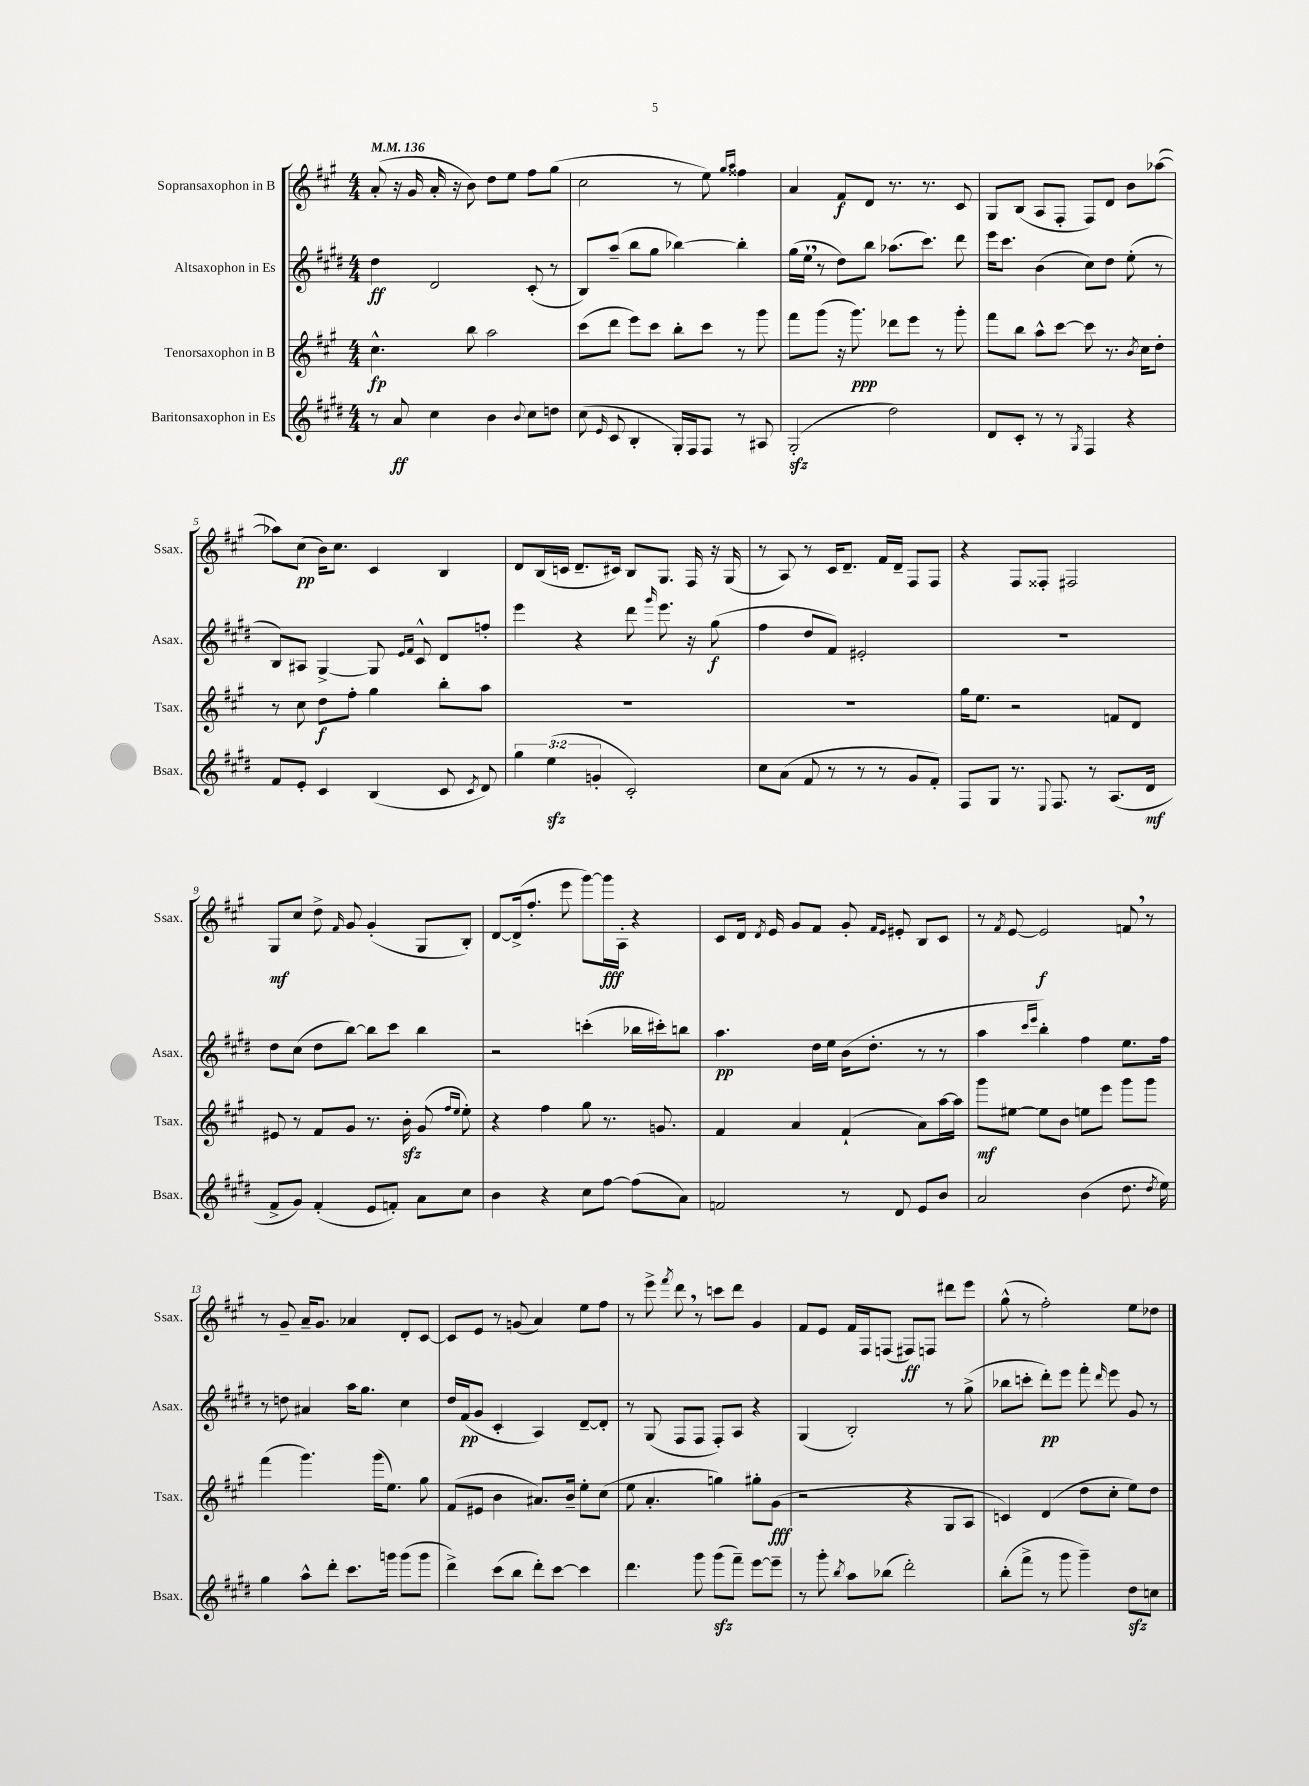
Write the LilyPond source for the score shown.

<<
\new StaffGroup <<
\new Staff = "s0" \with { instrumentName = "Sopransaxophon in B" shortInstrumentName = "Ssax." } {
    \clef treble \key a \major \numericTimeSignature \time 4/4 \tempo 4 = 136
    \autoBeamOff a'8-.( r16 gis'16 a'16-. r16 b'8) d''8[ e''8] fis''8[ gis''8]( |
    cis''2 r8 e''8) \grace { gis''16[ a''16] } fisis''4 |
    a'4 fis'8[\f d'8] r8. r8. cis'8 |
    gis8[ b8]( a8[ fis8]-. fis8[) d'8] b'8[ aes''8]~( |
    aes''8[) cis''8]\pp( b'16[) cis''8.] cis'4 b4 |
    d'8[ b16( c'16] d'8.[-- cis'16]) b8[ gis8.] fis16 r16 gis16( |
    r8 a8) r8 cis'16[ d'8.]-- fis'16[ d'16]-- fis8[ fis8] |
    r4 fis8[ fisis8]-. fis2 |
    gis8[\mf cis''8] d''8-> \grace { fis'16 } gis'8 gis'4-.( gis8[ b8]-.) |
    d'8[~ d'16->( fis''8.]-. e'''8 gis'''8[~) gis'''16\fff a16]-. r4 |
    cis'8[ d'16] \acciaccatura { d'8 } e'16 gis'8[ fis'8] gis'8-. \grace { fis'16[ e'16] } eis'8-. b8[ cis'8] |
    r8 \acciaccatura { fis'8 } e'8~ e'2\f f'8 \breathe r8 |
    r8 gis'8-- a'16[-- gis'8.] aes'4 d'8[-. cis'8]~ |
    cis'8[ e'8] r8 g'8( a'4) e''8[ fis''8] |
    r8 e'''8-> \acciaccatura { fis'''8 } d'''8 \breathe r8 c'''8[ d'''8] gis'4 |
    fis'8[ e'8] fis'16[ fis16 f8]( fis8[\ff) f8] dis'''8[ e'''8] |
    gis''8-^( r8 fis''2-.) e''8[ des''8] \bar "|." |
}
\new Staff = "s1" \with { instrumentName = "Altsaxophon in Es" shortInstrumentName = "Asax." } {
    \clef treble \key e \major \numericTimeSignature \time 4/4
    \autoBeamOff dis''4\ff dis'2 cis'8-.( r8 |
    b8[) a''8]--( b''8[ gis''8] bes''4~) bes''4-. |
    gis''16[( e''16]-! \breathe r8 dis''8[) b''8] aes''8.[( cis'''8.]) dis'''8 |
    e'''16[ cis'''8.] b'4( cis''8[) dis''8] e''8-.( r8 |
    b8[) ais8] gis4~-> gis8 \grace { e'16[ fis'16] } cis'8-^ dis'8[ f''8]-. |
    e'''4 r4 dis'''8 \grace { gis'''16 } e'''8. r16 gis''8\f( |
    fis''4 dis''8[ fis'8]) eis'2-. |
    R1 |
    dis''8[ cis''8]( dis''8[ b''8]~) b''8[ cis'''8] b''4 |
    r2 c'''4-.( bes''16[ cis'''16-.) b''8] |
    a''4.\pp dis''16[ e''16] b'16[( dis''8.]-. r8 r8 |
    a''4 \grace { cis'''16[ e'''16] } b''4-.) fis''4 e''8.[ fis''16] |
    r8 d''8 ais'4 a''16[ gis''8.] cis''4 |
    dis''16[ fis'16\pp( gis'8] cis'4-. a4) dis'8[~-- dis'8]-. |
    r8 gis8( fis8[ fis8] fis8[-.) a8] r4 |
    gis4( b2-.) r8 gis''8->( |
    bes''8[ c'''8]-. dis'''8[-.\pp) e'''8] fis'''8-. \grace { dis'''16 } e'''8 gis'8 r8 \bar "|." |
}
\new Staff = "s2" \with { instrumentName = "Tenorsaxophon in B" shortInstrumentName = "Tsax." } {
    \clef treble \key a \major \numericTimeSignature \time 4/4
    \autoBeamOff cis''4.-^\fp b''8 a''2 |
    cis'''8[( d'''8] e'''8[) cis'''8] b''8[-. cis'''8] r8 gis'''8 |
    fis'''8[ gis'''8]( r16 gis'''8.\ppp) des'''8[ e'''8] r8 gis'''8-. |
    fis'''8[ b''8] a''8[-^ cis'''8]~ cis'''8 r8. \acciaccatura { b'8 } cis''16[ d''8]-. |
    r8 cis''8 d''8[\f fis''8]-. gis''4 b''8[-. a''8] |
    R1 |
    R1 |
    gis''16[ e''8.] r2 f'8[ d'8] |
    eis'8 r8 fis'8[ gis'8] r8. b'16-.\sfz gis'8( \grace { fis''16[ e''16] } e''8-.) |
    r4 fis''4 gis''8 r8. g'8. |
    fis'4 a'4 fis'4-!( a'8[) a''16~ a''16] |
    gis'''8[\mf eis''8]~ eis''8[ b'8] e''8[ e'''8] gis'''8[ gis'''8] |
    fis'''4( gis'''4.) gis'''16[( e''8.]) gis''8 |
    fis'8[( eis'8] b'4 ais'8.[) b'16]-- e''8[-. cis''8]( |
    e''8 a'4.-. g''4) gis''8[-. gis'8]\fff( |
    r2 r4 gis8[ a8] |
    c'4) d'4( d''8[ cis''8]-. e''8[) d''8] \bar "|." |
}
\new Staff = "s3" \with { instrumentName = "Baritonsaxophon in Es" shortInstrumentName = "Bsax." } {
    \clef treble \key e \major \numericTimeSignature \time 4/4 \override Staff.TupletNumber.text = #tuplet-number::calc-fraction-text
    \autoBeamOff r8 a'8\ff cis''4 b'4 \appoggiatura { b'8 } cis''8[ d''8] |
    cis''8( \grace { e'16 } cis'8 b4-. gis16[-.) fis16 fis8] r8 ais8 |
    gis2-.\sfz( dis''2) |
    dis'8[ cis'8]-. r8 r8 \acciaccatura { gis8 } fis4 r4 |
    fis'8[ e'8]-. cis'4 b4( cis'8 \acciaccatura { cis'8 } dis'8) |
    \tuplet 3/2 { gis''4 e''4\sfz( g'4-. } cis'2-.) |
    cis''8[ a'8]( fis'8 r8 r8 r8 gis'8[ fis'8]-.) |
    fis8[ gis8] r8. \appoggiatura { e8 } fis8. r8 a8.[( dis'16]\mf |
    fis'8[-> gis'8]) fis'4-.( e'8[ f'8]-.) a'8[ cis''8] |
    b'4 r4 cis''8[ fis''8]~ fis''8[( a'8]) |
    f'2 r8 dis'8 e'8[ b'8] |
    a'2 b'4( dis''8. \acciaccatura { dis''8 } e''16) |
    gis''4 a''8[-^ dis'''8]-. cis'''8.[ g'''16] g'''8[( g'''8] |
    dis'''4->) cis'''8[( b''8] dis'''8[-.) cis'''8]~ cis'''4 |
    dis'''4. gis'''8 gis'''8[\sfz( fis'''8]--) e'''8[~ e'''8]-- |
    r8 gis'''8-. \acciaccatura { b''8 } a''8[ bes''8]( dis'''2-.) |
    b''8[-.( fis'''8]-> r8 gis'''8 gis'''4--) dis''8[\sfz c''8] \bar "|." |
}
>>
>>
